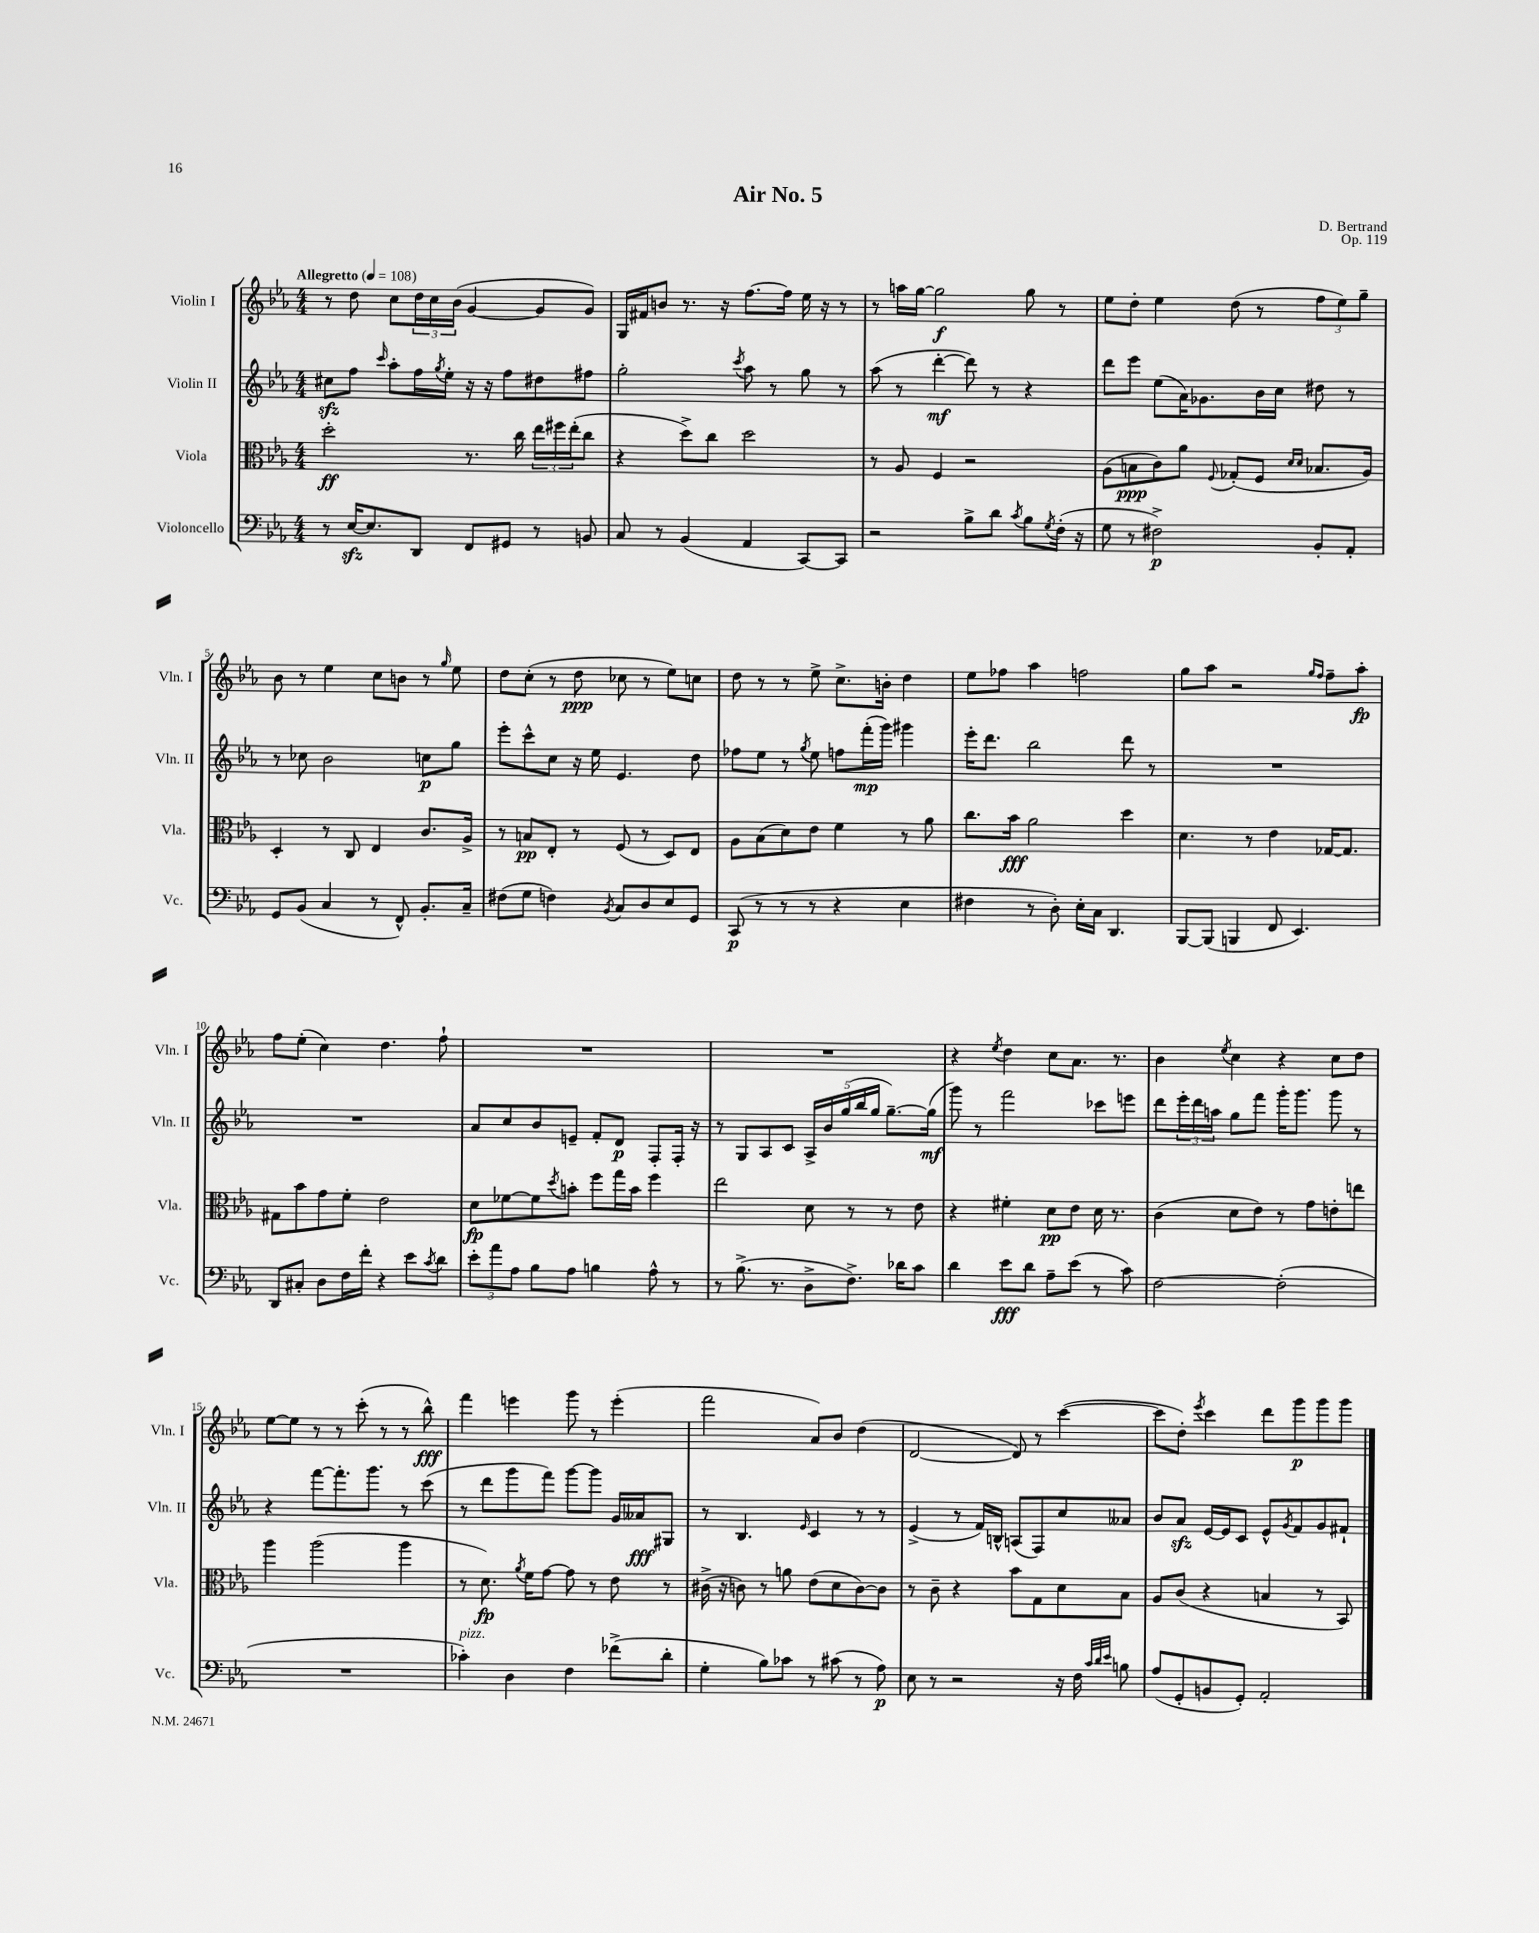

**kern	**dynam	**kern	**dynam	**kern	**dynam	**kern	**dynam
*part4	*part4	*part3	*part3	*part2	*part2	*part1	*part1
*staff4	*staff4	*staff3	*staff3	*staff2	*staff2	*staff1	*staff1
*I"Violoncello	*	*I"Viola	*	*I"Violin II	*	*I"Violin I	*
*I'Vc.	*	*I'Vla.	*	*I'Vln. II	*	*I'Vln. I	*
*clefF4	*	*clefC3	*	*clefG2	*	*clefG2	*
*k[b-e-a-]	*	*k[b-e-a-]	*	*k[b-e-a-]	*	*k[b-e-a-]	*
*M4/4	*	*M4/4	*	*M4/4	*	*M4/4	*
*MM108	*	*MM108	*	*MM108	*	*MM108	*
=1	=1	=1	=1	=1	=1	=1	=1
!	!	!	!	!	!	!LO:TX:a:B:t=Allegretto	!
8r	.	2dd'\	ff	8cc#Xzz\L	.	8r	.
[16E-zz/KL	.	.	.	8ff\J	.	8dd\	.
8.E-/]	.	.	.	.	.	.	.
.	.	.	.	16qqccc/	.	.	.
.	.	.	.	8aa-'\L	.	8cc\L	.
8DD/J	.	.	.	16ff\L	.	24dd\L	.
.	.	.	.	.	.	24cc\	.
.	.	.	.	8qgg/	.	.	.
.	.	.	.	16ee-'\JJ	.	.	.
.	.	.	.	.	.	(24b-\JJ	.
8FF/L	.	8.r	.	16r	.	[4g/	.
.	.	.	.	16r	.	.	.
8GG#X/J	.	.	.	8ff\L	.	.	.
.	.	16cc\	.	.	.	.	.
8r	.	24ee-\LL	.	8dd#X\	.	8g/L]	.
.	.	24ff#X\	.	.	.	.	.
.	.	(24ee-'\J	.	.	.	.	.
8BBn/	.	8cc\J	.	8ff#X\J	.	8g/J)	.
=2	=2	=2	=2	=2	=2	=2	=2
8C/	.	4r	.	2gg'\	.	16G/LL	.
.	.	.	.	.	.	16f#X/J	.
8r	.	.	.	.	.	8bn/J	.
(4BB-/	.	8dd^\L)	.	.	.	8.r	.
.	.	8cc\J	.	.	.	.	.
.	.	.	.	.	.	16r	.
.	.	.	.	8qccc/	.	.	.
4AA-/	.	2dd\	.	8aa-\	.	[8.ff\L	.
.	.	.	.	8r	.	.	.
.	.	.	.	.	.	16ff\Jk]	.
[8CC/L)	.	.	.	8gg\	.	16ee-\	.
.	.	.	.	.	.	16r	.
8CC/J]	.	.	.	8r	.	8r	.
=3	=3	=3	=3	=3	=3	=3	=3
2r	.	8r	.	(8aa-\	.	8r	.
.	.	8A-/	.	8r	.	16aan\LL	.
.	.	.	.	.	.	[16gg\JJ	.
.	.	4F/	.	[4ddd'\	mf	2gg\]	f
8B-^\L	.	2r	.	8ddd\])	.	.	.
8d\J	.	.	.	8r	.	.	.
8qc/	.	.	.	.	.	.	.
8B-\L	.	.	.	4r	.	8gg\	.
8qG/	.	.	.	.	.	.	.
(16F'\Jk	.	.	.	.	.	8r	.
16r	.	.	.	.	.	.	.
=4	=4	=4	=4	=4	=4	=4	=4
8G\	.	(8A-\L	.	8ddd\L	.	8ee-\L	.
8r	.	8Bn\	ppp	8eee-\J	.	8dd'\J	.
2F#X^\)	p	8c\)	.	(8ee-\L	.	4ee-\	.
.	.	8a-\J	.	16a-\K)	.	.	.
.	.	.	.	8.g-X\	.	.	.
.	.	8qqF/	.	.	.	.	.
.	.	(8G-X'/L	.	.	.	(8dd\	.
.	.	8F/J	.	16b-\L	.	8r	.
.	.	.	.	16cc\JJ	.	.	.
.	.	16qqd/LL	.	.	.	.	.
.	.	16qqd/JJ	.	.	.	.	.
8BB-'/L	.	8.B-X/L	.	8dd#X\	.	12ff\L	.
.	.	.	.	.	.	12ee-\)	.
8AA-'/J	.	.	.	8r	.	.	.
.	.	.	.	.	.	12gg~\J	.
.	.	16A-/Jk)	.	.	.	.	.
!!LO:LB:g=z
=5	=5	=5	=5	=5	=5	=5	=5
8GG/L	.	4D'/	.	8r	.	8b-\	.
(8BB-/J	.	.	.	8cc-X\	.	8r	.
4C/	.	8r	.	2b-\	.	4ee-\	.
.	.	8C/	.	.	.	.	.
8r	.	4E-/	.	.	.	8cc\L	.
8FF^^/)	.	.	.	.	.	8bn\J	.
8.BB-'/L	.	8.c/L	.	8ccn\L	p	8r	.
.	.	.	.	.	.	16qqgg/	.
.	.	.	.	8gg\J	.	8ee-\	.
16C~/Jk	.	16A-^/Jk	.	.	.	.	.
=6	=6	=6	=6	=6	=6	=6	=6
(8F#X\L	.	8r	.	8eee-'\L	.	8dd\L	.
8G\J	.	8Bn/L	pp	8ccc^^\	.	(8cc'\J	.
4Fn\)	.	8E-'/J	.	8cc\J	.	8r	.
.	.	8r	.	16r	.	8dd\	ppp
.	.	.	.	16ee-\	.	.	.
8qBB-/	.	.	.	.	.	.	.
8C/L	.	(8F/	.	4.e-/	.	8cc-X\	.
8D/	.	8r	.	.	.	8r	.
8E-/	.	8D/L)	.	.	.	8ee-\L)	.
8GG/J	.	8E-/J	.	8dd\	.	8ccn\J	.
=7	=7	=7	=7	=7	=7	=7	=7
(8CC/	p	8A-\L	.	8ff-X\L	.	8dd\	.
8r	.	(8B-\	.	8ee-\J	.	8r	.
8r	.	8d\)	.	8r	.	8r	.
.	.	.	.	8qgg/	.	.	.
8r	.	8e-\J	.	8ee-\	.	8ee-^\	.
4r	.	4f\	.	8ffn\L	.	8.cc^\L	.
.	.	.	.	(16fff'\L	mp	.	.
.	.	.	.	16ggg\JJ)	.	16bn'\Jk	.
4E-\	.	8r	.	4ggg#X\	.	4dd\	.
.	.	8a-\	.	.	.	.	.
=8	=8	=8	=8	=8	=8	=8	=8
4F#X\	.	8.cc\L	.	16eee-'\KL	.	8ee-\L	.
.	.	.	.	8.ddd\J	.	.	.
.	.	.	.	.	.	8ff-X\J	.
.	.	16b-\Jk	fff	.	.	.	.
8r	.	2a-\	.	2bb-\	.	4aa-\	.
8D'\)	.	.	.	.	.	.	.
16E-'\LL	.	.	.	.	.	2ffn\	.
16C\JJ	.	.	.	.	.	.	.
4.DD/	.	.	.	.	.	.	.
.	.	4dd\	.	8ddd\	.	.	.
.	.	.	.	8r	.	.	.
=9	=9	=9	=9	=9	=9	=9	=9
[8BBB-/L	.	4.d\	.	1r	.	8gg\L	.
(8BBB-/J]	.	.	.	.	.	8aa-\J	.
4BBBn/	.	.	.	.	.	2r	.
.	.	8r	.	.	.	.	.
8FF/	.	4e-\	.	.	.	.	.
4.EE-/)	.	.	.	.	.	.	.
.	.	.	.	.	.	16qqgg/LL	.
.	.	.	.	.	.	16qqff/JJ	.
.	.	[16G-X/KL	.	.	.	8ff~\L	.
.	.	8.G-/J]	.	.	.	.	.
.	.	.	.	.	.	8aa-'\J	fp
!!LO:LB:g=z
=10	=10	=10	=10	=10	=10	=10	=10
8DD/L	.	8G#X\L	.	1r	.	8ff\L	.
8C#X'/J	.	8b-\	.	.	.	(8ee-'\J	.
8D\L	.	8g\	.	.	.	4cc\)	.
16F\L	.	8f'\J	.	.	.	.	.
16f'\JJ	.	.	.	.	.	.	.
4r	.	2e-\	.	.	.	4.dd\	.
8e-\L	.	.	.	.	.	.	.
8qc/	.	.	.	.	.	.	.
8d\J	.	.	.	.	.	8ff`\	.
=11	=11	=11	=11	=11	=11	=11	=11
12e-'\L	.	8d\L	fp	8a-/L	.	1r	.
12a-\	.	.	.	.	.	.	.
.	.	[8f-X\	.	8cc/	.	.	.
12A-\J	.	.	.	.	.	.	.
8B-\L	.	8f-\]	.	8b-/	.	.	.
.	.	8qdd/	.	.	.	.	.
8A-\J	.	8bn'\J	.	8en~/J	.	.	.
4Bn\	.	8ff\L	.	8f'/L	.	.	.
.	.	16gg\L	.	8d/J	p	.	.
.	.	16b\JJ	.	.	.	.	.
8A-^^\	.	4ff\	.	8F'/L	.	.	.
8r	.	.	.	16F'/Jk	.	.	.
.	.	.	.	16r	.	.	.
=12	=12	=12	=12	=12	=12	=12	=12
8r	.	2ee-\	.	8r	.	1r	.
(8.B-^\	.	.	.	8G/L	.	.	.
.	.	.	.	8A-/	.	.	.
8.r	.	.	.	.	.	.	.
.	.	.	.	8c/J	.	.	.
8D^\L	.	8d\	.	20A-^/LL	.	.	.
.	.	.	.	20b-/	.	.	.
.	.	.	.	(20gg/	.	.	.
8.F^\J)	.	8r	.	.	.	.	.
.	.	.	.	20bb-/	.	.	.
.	.	.	.	20gg/JJ	.	.	.
.	.	8r	.	[8.gg~\L)	.	.	.
16d-X\KL	.	.	.	.	.	.	.
8c\J	.	8e-\	.	.	.	.	.
.	.	.	.	(16gg\Jk]	mf	.	.
=13	=13	=13	=13	=13	=13	=13	=13
4d\	.	4r	.	8ggg\)	.	4r	.
.	.	.	.	8r	.	.	.
.	.	.	.	.	.	8qee-/	.
8e-\L	fff	4f#X'\	.	2fff\	.	4dd\	.
8d\J	.	.	.	.	.	.	.
8A-~\L	.	8d\L	pp	.	.	8cc\L	.
(8e-\J	.	8e-\J	.	.	.	8.a-\J	.
8r	.	16d\	.	8ccc-X\L	.	.	.
.	.	8.r	.	.	.	8.r	.
8c\)	.	.	.	8eeen\J	.	.	.
=14	=14	=14	=14	=14	=14	=14	=14
[2F\	.	(4c\	.	8ddd\L	.	4b-\	.
.	.	.	.	24eee-'\L	.	.	.
.	.	.	.	24ddd\	.	.	.
.	.	.	.	24aan\JJ	.	.	.
.	.	.	.	.	.	8qee-/	.
.	.	8d\L	.	8gg\L	.	4cc\	.
.	.	8e-\J)	.	8fff\J	.	.	.
(2F'\]	.	8r	.	16ggg'\KL	.	4r	.
.	.	.	.	8.ggg\J	.	.	.
.	.	8g\L	.	.	.	.	.
.	.	8en'\	.	8ggg\	.	8cc\L	.
.	.	8een\J	.	8r	.	8dd\J	.
!!LO:LB:g=z
=15	=15	=15	=15	=15	=15	=15	=15
1r	.	4aa-\	.	4r	.	[8ee-\L	.
.	.	.	.	.	.	8ee-\J]	.
.	.	(2aa-\	.	[8fff\L	.	8r	.
.	.	.	.	8.fff'\]	.	8r	.
.	.	.	.	.	.	(8ccc'\	.
.	.	.	.	8.ggg\J	.	.	.
.	.	.	.	.	.	8r	.
.	.	4aa-\	.	8r	.	8r	.
.	.	.	.	(8ccc\	.	8bb-^^\)	fff
=16	=16	=16	=16	=16	=16	=16	=16
!LO:TX:a:i:t=pizz.	!	!	!	!	!	!	!
4c-X'\)	.	8r	.	8r	.	4fff\	.
.	.	8.d\)	fp	8ddd\L	.	.	.
4D\	.	.	.	8ggg\	.	4eeen\	.
.	.	8qa-/	.	.	.	.	.
.	.	16f\KL	.	.	.	.	.
.	.	[8g\J	.	8fff\J)	.	.	.
4F\	.	8g\]	.	[8ggg\L	.	8ggg\	.
.	.	8r	.	8ggg\J]	.	8r	.
(8f-X^\L	.	8e-\	.	16g/LL	.	(4eee'\	.
.	.	.	.	16a--X/J	fff	.	.
8d'\J	.	8r	.	8G#X/J	.	.	.
=17	=17	=17	=17	=17	=17	=17	=17
4G'\	.	(16c#X^\	.	8r	.	2fff\	.
.	.	16r	.	.	.	.	.
.	.	8cn\)	.	4.B-/	.	.	.
8B-\L)	.	8r	.	.	.	.	.
8c-X\J	.	8an\	.	.	.	.	.
.	.	.	.	16qqe-/	.	.	.
8r	.	(8e-\L	.	4c/	.	8a-/L)	.
(8c#X\	.	8d\	.	.	.	8b-/J	.
8r	.	[8c\)	.	8r	.	(4dd\	.
8A-\)	p	8c\J]	.	8r	.	.	.
=18	=18	=18	=18	=18	=18	=18	=18
8E-\	.	8r	.	(4e-^/	.	[2d/	.
8r	.	8c~\	.	.	.	.	.
2r	.	4r	.	8r	.	.	.
.	.	.	.	16f/LL)	.	.	.
.	.	.	.	16Bn^^/JJ	.	.	.
.	.	8b-\L	.	(8An/L	.	8d/])	.
.	.	8G\	.	8F/)	.	8r	.
16r	.	8d\	.	8cc/	.	([4ccc\	.
16F\	.	.	.	.	.	.	.
32qqc/LLL	.	.	.	.	.	.	.
32qqd/	.	.	.	.	.	.	.
32qqe-/JJJ	.	.	.	.	.	.	.
8Bn\	.	8B-\J	.	8a--X/J	.	.	.
=19	=19	=19	=19	=19	=19	=19	=19
(8A-/L	.	8A-/L	.	8b-/L	.	8ccc\L]	.
8GG'/	.	(8c/J	.	8a-zz/J	.	8dd'\J)	.
.	.	.	.	.	.	8qeee-/	.
8BBn/	.	4r	.	[16e-/LL	.	4ccc\	.
.	.	.	.	16e-/J]	.	.	.
8GG'/J)	.	.	.	8c/J	.	.	.
2AA-'/	.	4Bn/	.	8e-^^/L	.	8ddd\L	.
.	.	.	.	8qg/	.	.	.
.	.	.	.	8f/	.	8ggg\	p
.	.	8r	.	8g/	.	8ggg\	.
.	.	8BB-/)	.	8f#X`/J	.	8ggg\J	.
==	==	==	==	==	==	==	==
*-	*-	*-	*-	*-	*-	*-	*-
